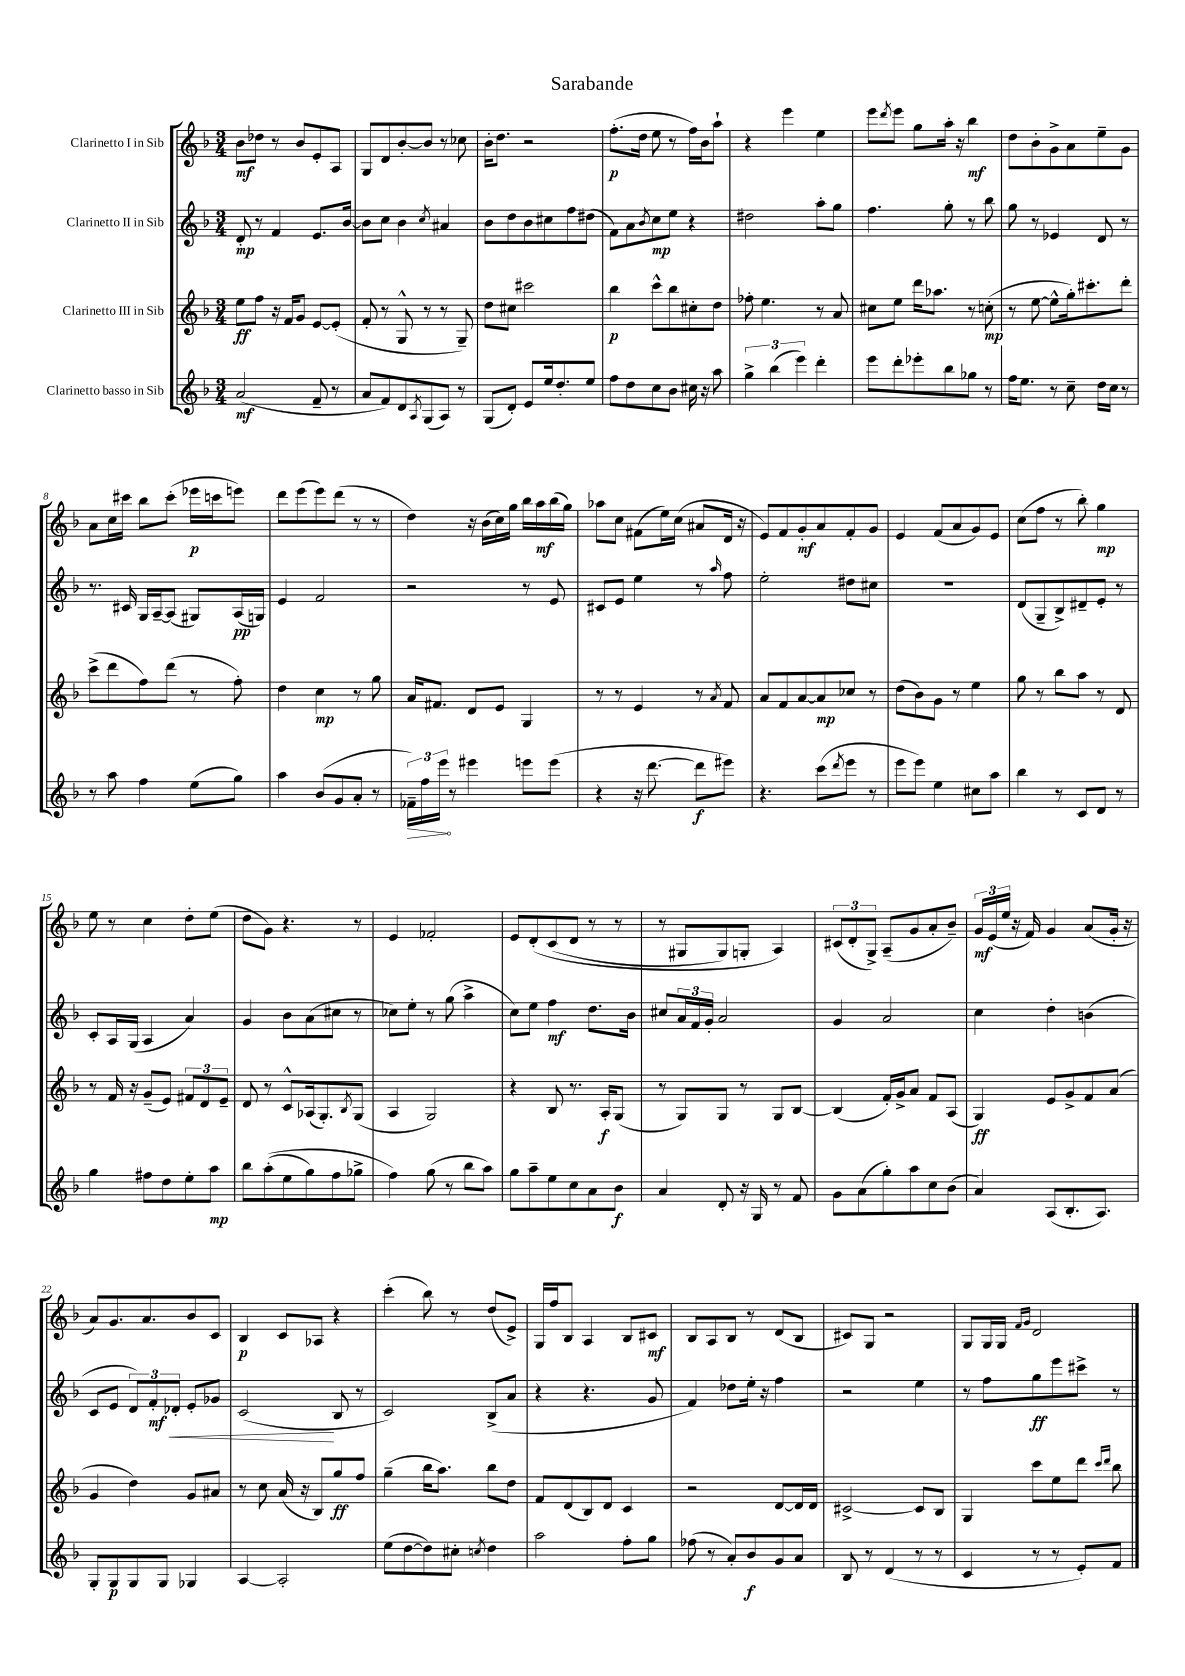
\header { title = "Sarabande" }
<<
\new StaffGroup <<
\new Staff = "s0" \with { instrumentName = "Clarinetto I in Sib" } {
    \clef treble \key f \major \numericTimeSignature \time 3/4
    bes'8\mf des''8 r8 bes'8 e'8-. a8 |
    g8 d'8 bes'8~-. bes'8 r8 ces''8 |
    bes'16-. d''8. r2 |
    f''8.-.\p( d''16 e''8 r8 f''16) bes'16 a''8-! |
    r4 e'''4 e''4 |
    e'''8 \acciaccatura { d'''8 } e'''8 g''8 a''16-. r16 bes''4\mf |
    d''8 bes'8-. g'8-> a'8 e''8-- g'8 |
    a'8 c''16 cis'''16 bes''8 cis'''8-.( ees'''16\p c'''16 e'''8) |
    d'''8 e'''8( e'''8) d'''8( r8 r8 |
    d''4) r16 bes'16( c''16) g''16 bes''16 a''16\mf bes''16( g''16) |
    aes''8 c''8 fis'8( e''16) c''16( ais'8 d'16 r16 |
    e'8) f'8 g'8-.\mf a'8 f'8-. g'8 |
    e'4 f'8( a'8 g'8) e'8 |
    c''8( f''8 r8 bes''8-.) g''4\mp |
    e''8 r8 c''4 d''8-. e''8( |
    d''8 g'8) r4. r8 |
    e'4 fes'2-. |
    e'8 d'8-.\( c'8( d'8 r8 r8 |
    r8 gis8 gis8) g8-. a4\) |
    \tuplet 3/2 { cis'8( d'8-. g8->) } a8--( g'8 a'8-. bes'8--) |
    \tuplet 3/2 { g'16\mf e'16( e''16 } r16 f'16) g'4 a'8( g'16-. r16 |
    a'8) g'8. a'8. bes'8 c'8 |
    bes4\p c'8 aes8 r4 |
    c'''4-.( bes''8) r8 d''8( e'8->) |
    g16 f''16 bes8 a4 bes8 cis'8\mf |
    bes8 a8 bes8 r8 d'8( bes8 |
    cis'8) g8 r2 |
    g8 g16 g16 \grace { f'16 g'16 } d'2 \bar "|." |
}
\new Staff = "s1" \with { instrumentName = "Clarinetto II in Sib" } {
    \clef treble \key f \major \numericTimeSignature \time 3/4
    d'8-.\mp r8 f'4 e'8. bes'16~ |
    bes'8 c''8 bes'4 \acciaccatura { c''8 } ais'4 |
    bes'8 d''8 bes'8 cis''8 f''8 dis''8( |
    f'8) a'8 \acciaccatura { bes'8 } c''8\mp e''8 r4 |
    dis''2 a''8-. g''8 |
    f''4. g''8-. r8 bes''8 |
    g''8 r8 ees'4 d'8 r8 |
    r8. cis'16 g16 a16~-- a8( gis8) a16\pp( g16) |
    e'4 f'2 |
    r2 r8 e'8 |
    cis'8 e'8 e''4 r8 \grace { a''16 } f''8 |
    e''2-. dis''8 cis''8 |
    R2. |
    d'8( g8-- bes8->) dis'8-- e'8-. r8 |
    c'8-. a16 g16( a4 a'4) |
    g'4 bes'8 a'8( cis''8 r8 |
    ces''8) e''8-. r8 g''8( a''4-> |
    c''8) e''8 f''4\mf d''8. bes'16 |
    cis''8 \tuplet 3/2 { a'16 f'16 g'16-. } a'2 |
    g'4 a'2 |
    c''4 d''4-. b'4( |
    c'8 e'8 \tuplet 3/2 { d'8) f'8-.\mf\< des'8-. } e'8-. ges'8 |
    c'2\!( bes8 r8 |
    c'2) bes8->( a'8 |
    r4 r4. g'8 |
    f'4) des''8 e''16-. r16 f''4 |
    r2 e''4 |
    r8 f''8 g''8\ff e'''8 cis'''8-> r8 \bar "|." |
}
\new Staff = "s2" \with { instrumentName = "Clarinetto III in Sib" } {
    \clef treble \key f \major \numericTimeSignature \time 3/4
    e''8\ff f''8 r16 f'16 g'8 e'8~ e'8-.( |
    f'8-. r8 g8-^ r8 r8 g8--) |
    d''8 cis''8 cis'''2 |
    bes''4\p c'''8-^ bes''8 cis''8-. d''8 |
    fes''8-. e''4. r8 a'8 |
    cis''8 e''8 d'''16 aes''8. r8 c''8-.\mp( |
    r8 e''8~ e''8-^ g''16-.) cis'''8.-. d'''8-. |
    c'''8->( d'''8 f''8) d'''8( r8 f''8-.) |
    d''4 c''4\mp r8 g''8 |
    a'16 fis'8. d'8 e'8 g4 |
    r8 r8 e'4 r8 \acciaccatura { a'8 } f'8 |
    a'8 f'8 a'8~ a'8\mp ces''8 r8 |
    d''8( bes'8) g'8 r8 e''4 |
    g''8 r8 bes''8 a''8 r8 d'8 |
    r8 f'16 r16 g'8--( e'8) \tuplet 3/2 { fis'8 d'8 e'8-- } |
    d'8 r8 c'8-^ aes16( g8.-.) \acciaccatura { bes8 } g8( |
    a4 g2) |
    r4 bes8 r8. a16-.\f g8( |
    r8 g8) g8 r8 g8 bes8~ |
    bes4( f'16-.) g'16-> a'8 f'8 a8( |
    g4\ff) e'8 g'8-> f'8 a'8( |
    g'4 d''4) g'8 ais'8 |
    r8 c''8 a'16( r16 bes8) g''8\ff f''8 |
    g''4--( bes''16 a''8.) bes''8 d''8 |
    f'8 d'8( bes8) d'8 c'4 |
    r2 d'8~ d'16 d'16 |
    cis'2~-> cis'8 bes8 |
    g4 c'''8 e''8 d'''8 \grace { c'''16 d'''16 } bes''8 \bar "|." |
}
\new Staff = "s3" \with { instrumentName = "Clarinetto basso in Sib" } {
    \clef treble \key f \major \numericTimeSignature \time 3/4
    a'2\mf( f'8-- r8 |
    a'8 f'8) d'8 \acciaccatura { a8 } g8( a8) r8 |
    g8( d'8-.) e'8 e''16 d''8.-. e''8 |
    f''8 d''8 c''8 bes'8 cis''16 r16 a''8 |
    \tuplet 3/2 { g''4-> bes''4( e'''4) } d'''4-. |
    e'''8 d'''8-. ees'''8-. bes''8 ges''8 r8 |
    f''16 e''8. r8 c''8-- d''16 c''16 r8 |
    r8 a''8 f''4 e''8( g''8) |
    a''4 bes'8( g'8 a'8-. r8 |
    \tuplet 3/2 { \once \override Hairpin.circled-tip = ##t fes'16--\>) f''16 e'''16\! } r8 eis'''4 e'''8 e'''8( |
    r4 r16 d'''8.~ d'''8\f eis'''8) |
    r4. c'''8( \acciaccatura { d'''8 } e'''8 r8 |
    e'''8 e'''8) e''4 cis''8 a''8 |
    bes''4 r8 c'8 d'8 r8 |
    g''4 fis''8 d''8 e''8-. a''8\mp |
    bes''8 a''8-.(\( e''8 g''8) f''8 ges''8-> |
    f''4\) g''8( r8 bes''8 a''8) |
    g''8 a''8-- e''8 c''8 a'8 bes'8\f |
    a'4 d'8-. r16 g16 r8 f'8 |
    g'8 a'8( g''8-.) a''8 c''8 bes'8( |
    a'4) a8( bes8.-. a8.) |
    g8-. g8\p g8 g8 ges4 |
    a4~ a2-. |
    e''8( d''8~ d''8) cis''8-. \acciaccatura { c''8 } d''4 |
    a''2 f''8-. g''8 |
    fes''8( r8 a'8-.) bes'8\f g'8 a'8 |
    bes8 r8 d'4( r8 r8 |
    c'4 r8 r8 e'8-.) f'8 \bar "|." |
}
>>
>>
